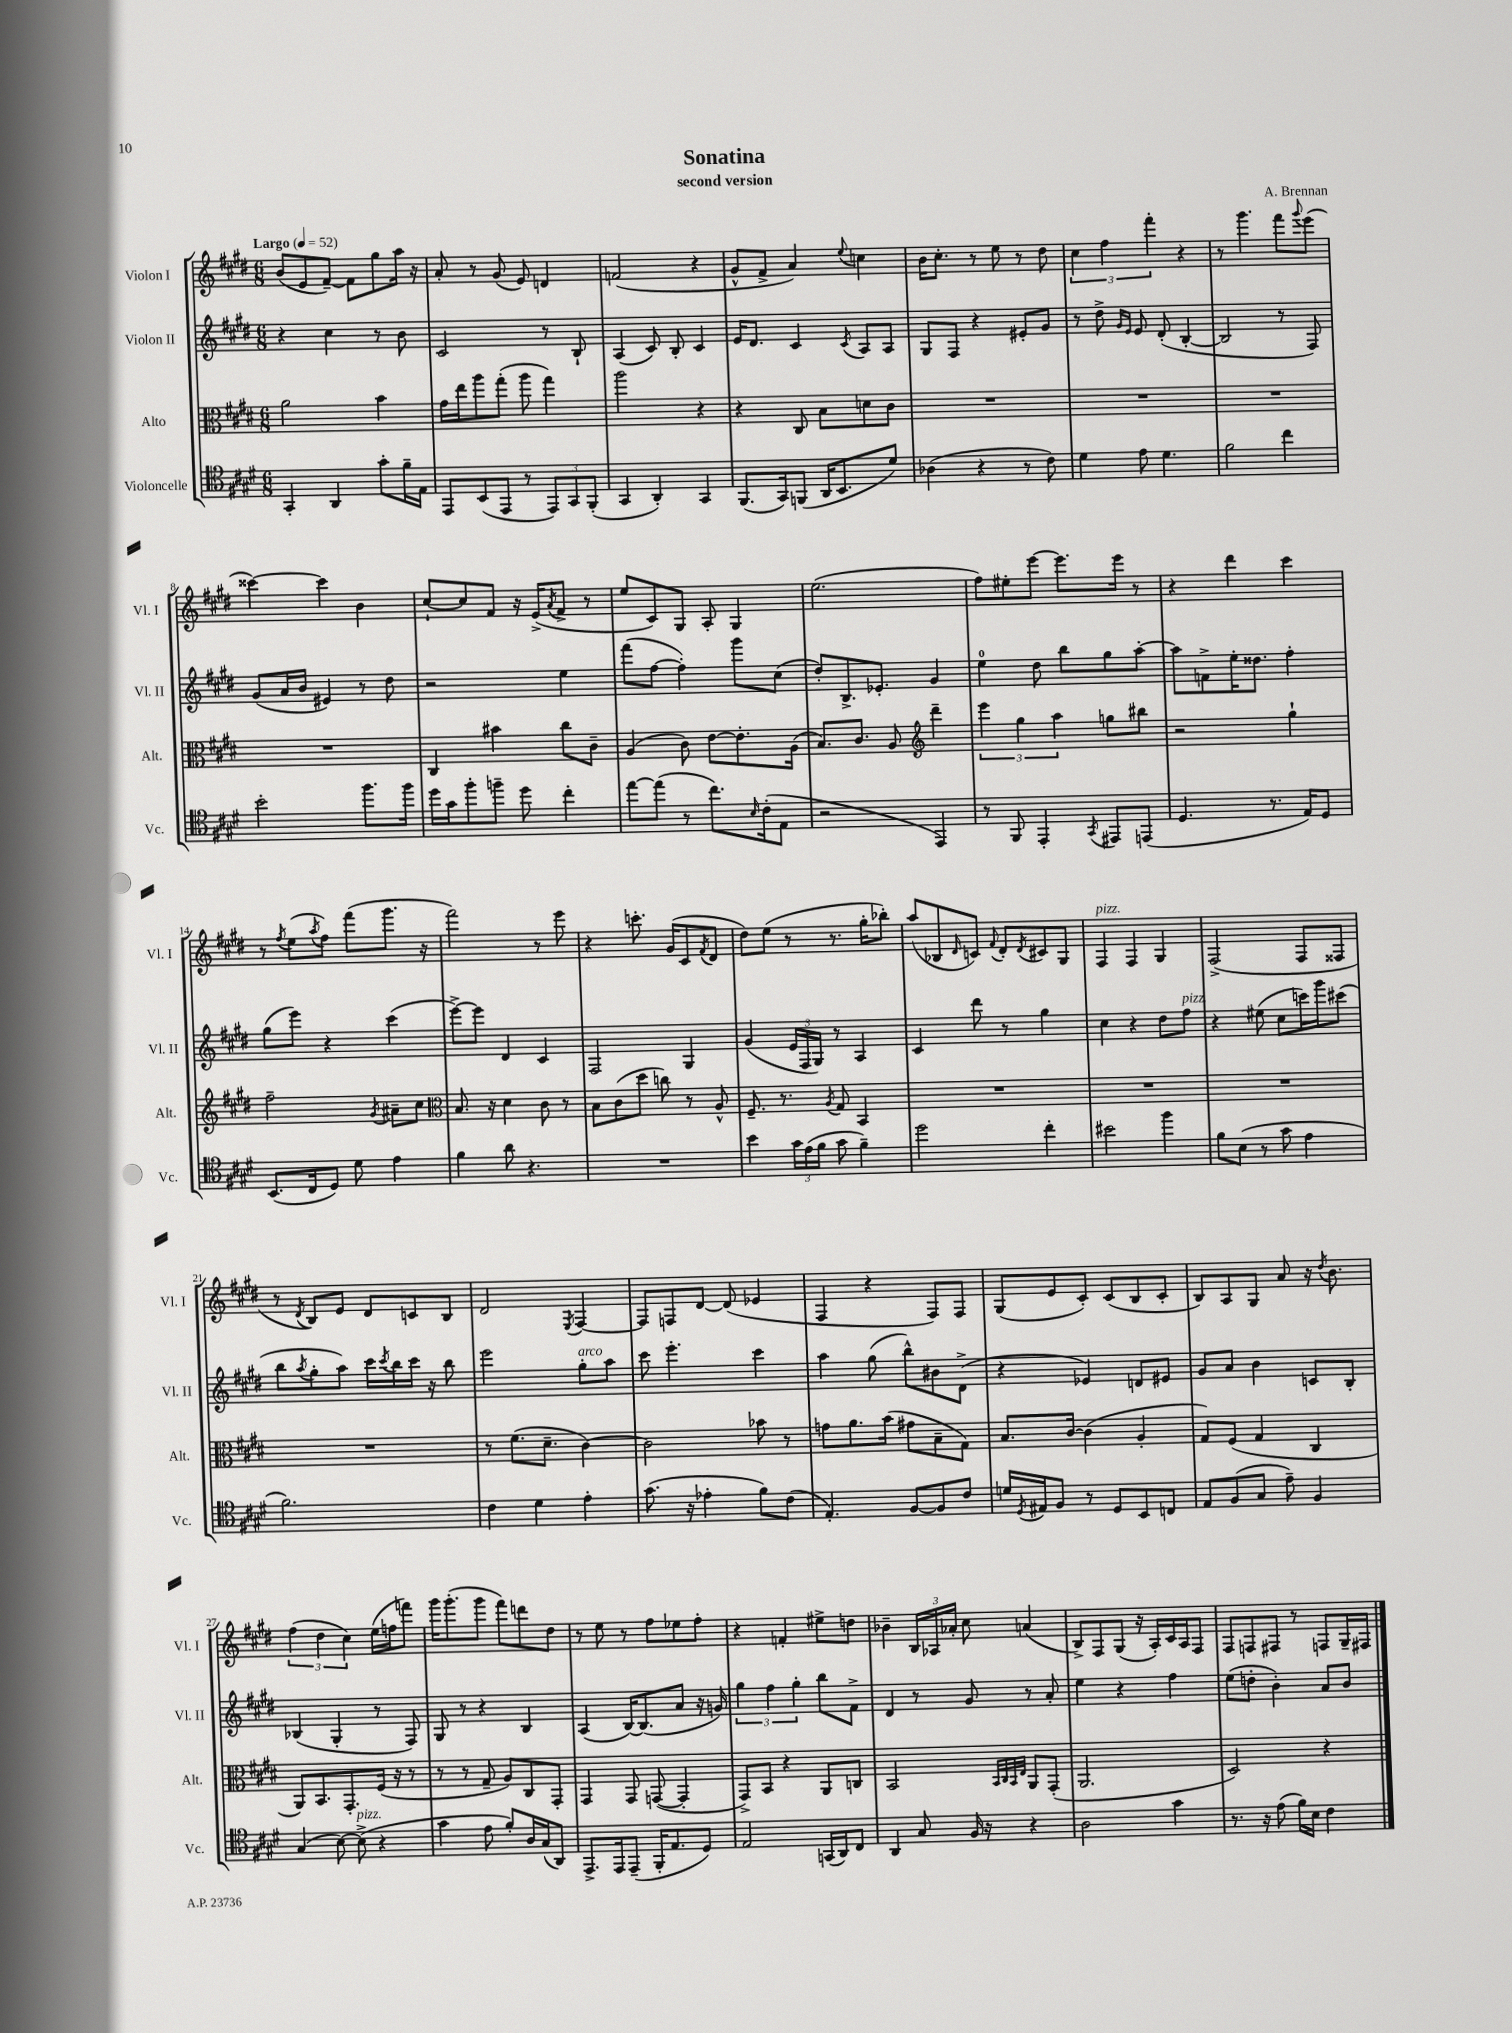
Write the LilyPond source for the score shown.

\header { title = "Sonatina" composer = "A. Brennan" subtitle = "second version" }
<<
\new StaffGroup <<
\new Staff = "s0" \with { instrumentName = "Violon I" shortInstrumentName = "Vl. I" } {
    \clef treble \key e \major \numericTimeSignature \time 6/8 \tempo "Largo" 4 = 52
    b'8( e'8 fis'8~--) fis'8 gis''8 a''16 r16 |
    a'8-. r8 gis'8( e'8) d'4 |
    f'2( r4 |
    gis'8-^ fis'8-> a'4) \appoggiatura { e''8 } c''4 |
    b'16 cis''8.-. r8 e''8 r8 dis''8 |
    \tuplet 3/2 { cis''4 fis''4 fis'''4-. } r4 |
    r8 gis'''4. fis'''8 \appoggiatura { gis'''8 } e'''8( |
    cisis'''4~) cisis'''4 b'4 |
    cis''8~-! cis''8 fis'8 r16 e'16->( \acciaccatura { a'8 } fis'8-> r8 |
    e''8 cis'8) gis8 a8-. gis4 |
    e''2.( |
    fis''8) eis''8-. e'''8~ e'''8. e'''16 r8 |
    r4 dis'''4 cis'''4 |
    r8 \acciaccatura { fis''8 } e''8( \acciaccatura { a''8 } fis''8) fis'''8( gis'''8. r16 |
    fis'''2) r8 e'''8 |
    r4 c'''8.-. gis'16( cis'8 \acciaccatura { fis'8 } dis'8 |
    dis''8) e''8( r8 r8. gis''16-. bes''8-.) |
    a''8( bes8 \grace { dis'16 } c'8) \appoggiatura { fis'8 } dis'8-. \acciaccatura { dis'8 } cis'8 gis8 |
    fis4^\markup { \italic "pizz." } fis4 gis4 |
    fis2->( fis8 fisis8 |
    r8 \acciaccatura { dis'8 } b8) e'8 dis'8 c'8 b8 |
    dis'2 \acciaccatura { e8 } fis4~ |
    fis8 f8 dis'8~ dis'8( ees'4 |
    fis4 r4 fis8) fis8 |
    gis8( e'8 cis'8-.) cis'8( b8 cis'8-. |
    b8) a8 gis8 a'8 r16 \acciaccatura { dis''8 } b'8. |
    \tuplet 3/2 { fis''4( dis''4 cis''4) } e''16( f''16 f'''8) |
    gis'''16 gis'''8.-.( gis'''8 fis'''8) d'''8 dis''8 |
    r8 e''8 r8 fis''8 ees''8 fis''8-. |
    r4 f'4-. eis''8-> d''8 |
    bes'4-- \tuplet 3/2 { b16 aes16 aes'16-. } cis''8 a'4( |
    b8->) fis8 gis8( r16 a16-.) cis'16 a16 fis8 |
    fis8 f8 fis8 r8 f8 gis16-- fis16 \bar "|." |
}
\new Staff = "s1" \with { instrumentName = "Violon II" shortInstrumentName = "Vl. II" } {
    \clef treble \key e \major \numericTimeSignature \time 6/8
    r4 cis''4 r8 b'8 |
    cis'2 r8 b8-! |
    a4( cis'8) b8-. cis'4 |
    e'16 dis'8. cis'4 \acciaccatura { cis'8 } a8 a8 |
    gis8 fis8 r4 eis'8-. gis'8 |
    r8 dis''8-> \grace { gis'16 e'16 } e'8 dis'8-.( b4~-. |
    b2 r8 fis8) |
    gis'8( a'16 b'16 eis'4) r8 dis''8 |
    r2 e''4 |
    fis'''8( fis''8~ fis''4-.) gis'''8 cis''8( |
    dis''8-.) b8.-> ees'8.-. gis'4 |
    e''4-0 dis''8 b''8 gis''8 a''8~-. |
    a''8 f'8-> e''16-. disis''8. fis''4-. |
    gis''8( e'''8) r4 cis'''4( |
    e'''8~->) e'''8 dis'4 cis'4 |
    fis2 gis4 |
    gis'4( \tuplet 3/2 { e'16 fis16 gis16) } r8 a4 |
    cis'4 dis'''8 r8 gis''4 |
    cis''4 r4 dis''8 fis''8^\markup { \italic "pizz." } |
    r4 eis''8( cis''8 c'''16) gis'''16 cis'''8( |
    b''8 \acciaccatura { a''8 } gis''8-. a''8) cis'''16 \acciaccatura { cis'''8 } b''16 cis'''16 r16 b''8 |
    e'''2 gis''8-.^\markup { \italic "arco" } a''8 |
    cis'''8 e'''4.-. cis'''4 |
    a''4 gis''8( b''8-^) bis'8 dis'8->( |
    r4 ees'4) d'8 eis'8 |
    gis'8 a'8 b'4 c'8 b8-. |
    bes4( gis4-. r8 fis8) |
    gis8 r8 r4 b4 |
    a4( b16~) b8.( a'8 r16 g'16) |
    \tuplet 3/2 { gis''4 fis''4 gis''4-. } b''8 fis'8-> |
    dis'4 r8 gis'8 r8 a'8-. |
    e''4 r4 fis''4 |
    e''8( d''8-. b'4-.) a'8 b'8 \bar "|." |
}
\new Staff = "s2" \with { instrumentName = "Alto" shortInstrumentName = "Alt." } {
    \clef alto \key e \major \numericTimeSignature \time 6/8
    a'2 b'4 |
    gis'16 e''16 a''8 gis''8-.( a''8 gis''4) |
    a''2 r4 |
    r4 cis8 b8 d'8 cis'8 |
    R2. |
    R2. |
    R2. |
    R2. |
    cis4 bis'4 cis''8 cis'8-- |
    a4( cis'8) e'8~ e'8.-. a16( |
    b8.) cis'8. a8 \clef treble dis'''4-- |
    \tuplet 3/2 { e'''4 gis''4 a''4 } g''8 bis''8 |
    r2 gis''4-! |
    fis''2-- \acciaccatura { gis'8 } ais'8-- cis''8 |
    \clef alto b8. r16 dis'4 cis'8 r8 |
    b8 cis'8( dis''8 c''8) r8 a8-^ |
    fis8.-- r8. \acciaccatura { a8 } gis8 b,4 |
    R2. |
    R2. |
    R2. |
    R2. |
    r8 fis'8.( dis'8.-- cis'4~) |
    cis'2 bes'8 r8 |
    g'8 a'8. b'16( gis'8 b8-- gis8) |
    b8. cis'16~ cis'4( a4-. |
    gis8) fis8( gis4 cis4 |
    a,8) b,8. gis,8.-. fis16( r16 r8 |
    r8 r8 gis8-- a8) cis8 gis,8-. |
    gis,4 gis,8 g,8~( g,4-. |
    gis,8->) b,8 r4 a,8 c8 |
    b,2 \grace { b,32 cis32 b,32 e32 } a,8 gis,8-.( |
    a,2. |
    dis2) r4 \bar "|." |
}
\new Staff = "s3" \with { instrumentName = "Violoncelle" shortInstrumentName = "Vc." } {
    \clef tenor \key e \major \numericTimeSignature \time 6/8
    gis,4-. a,4 gis'8-. fis'16-- e16 |
    e,8 b,8( e,8 r8 \tuplet 3/2 { e,8) gis,8 fis,8-.( } |
    gis,4 a,4-.) gis,4 |
    fis,8.( gis,16) f,8( a,16 b,8. dis'8) |
    aes4( r4 r8 cis'8) |
    dis'4 e'8 dis'4. |
    fis'2 cis''4 |
    b'2-. fis''8. fis''16 |
    dis''16 gis'16 fis''8-. f''8-- dis''8 cis''4-. |
    e''8~ e''8( r8 cis''8.) \grace { b16 } cis'16-.( e8 |
    r2 e,4) |
    r8 fis,8 e,4-. \acciaccatura { gis,8 } eis,8 e,8( |
    dis4. r8. e16) dis8 |
    b,8.( cis16 dis8) dis'8 e'4 |
    fis'4 a'8 r4. |
    R2. |
    b'4 \tuplet 3/2 { gis'16 e'16( fis'16 } gis'8 fis'4--) |
    dis''2 cis''4-. |
    bis'2 fis''4 |
    fis'8 b8( r8 gis'8 e'4 |
    fis'2.) |
    cis'4 dis'4 e'4-. |
    gis'8.( r16 ees'4-. fis'8) cis'8( |
    e4.-.) fis8~ fis8 cis'8 |
    d'16 \acciaccatura { dis8 } eis16 fis8 r8 dis8 b,8 c8 |
    e8 fis8( gis8 e'8--) fis4 |
    gis4( b8~) b8->^\markup { \italic "pizz." }( r4 |
    gis'4 e'8 fis'8-.) a16 gis16( a,8) |
    e,8.-> e,16 e,8--( fis,16-. e8. dis8) |
    e2 g,16( a,16) cis8 |
    a,4 gis8 fis16 r16 r4 |
    a2 gis'4 |
    r8. r16 e'8( fis'16) b16 cis'4 \bar "|." |
}
>>
>>
